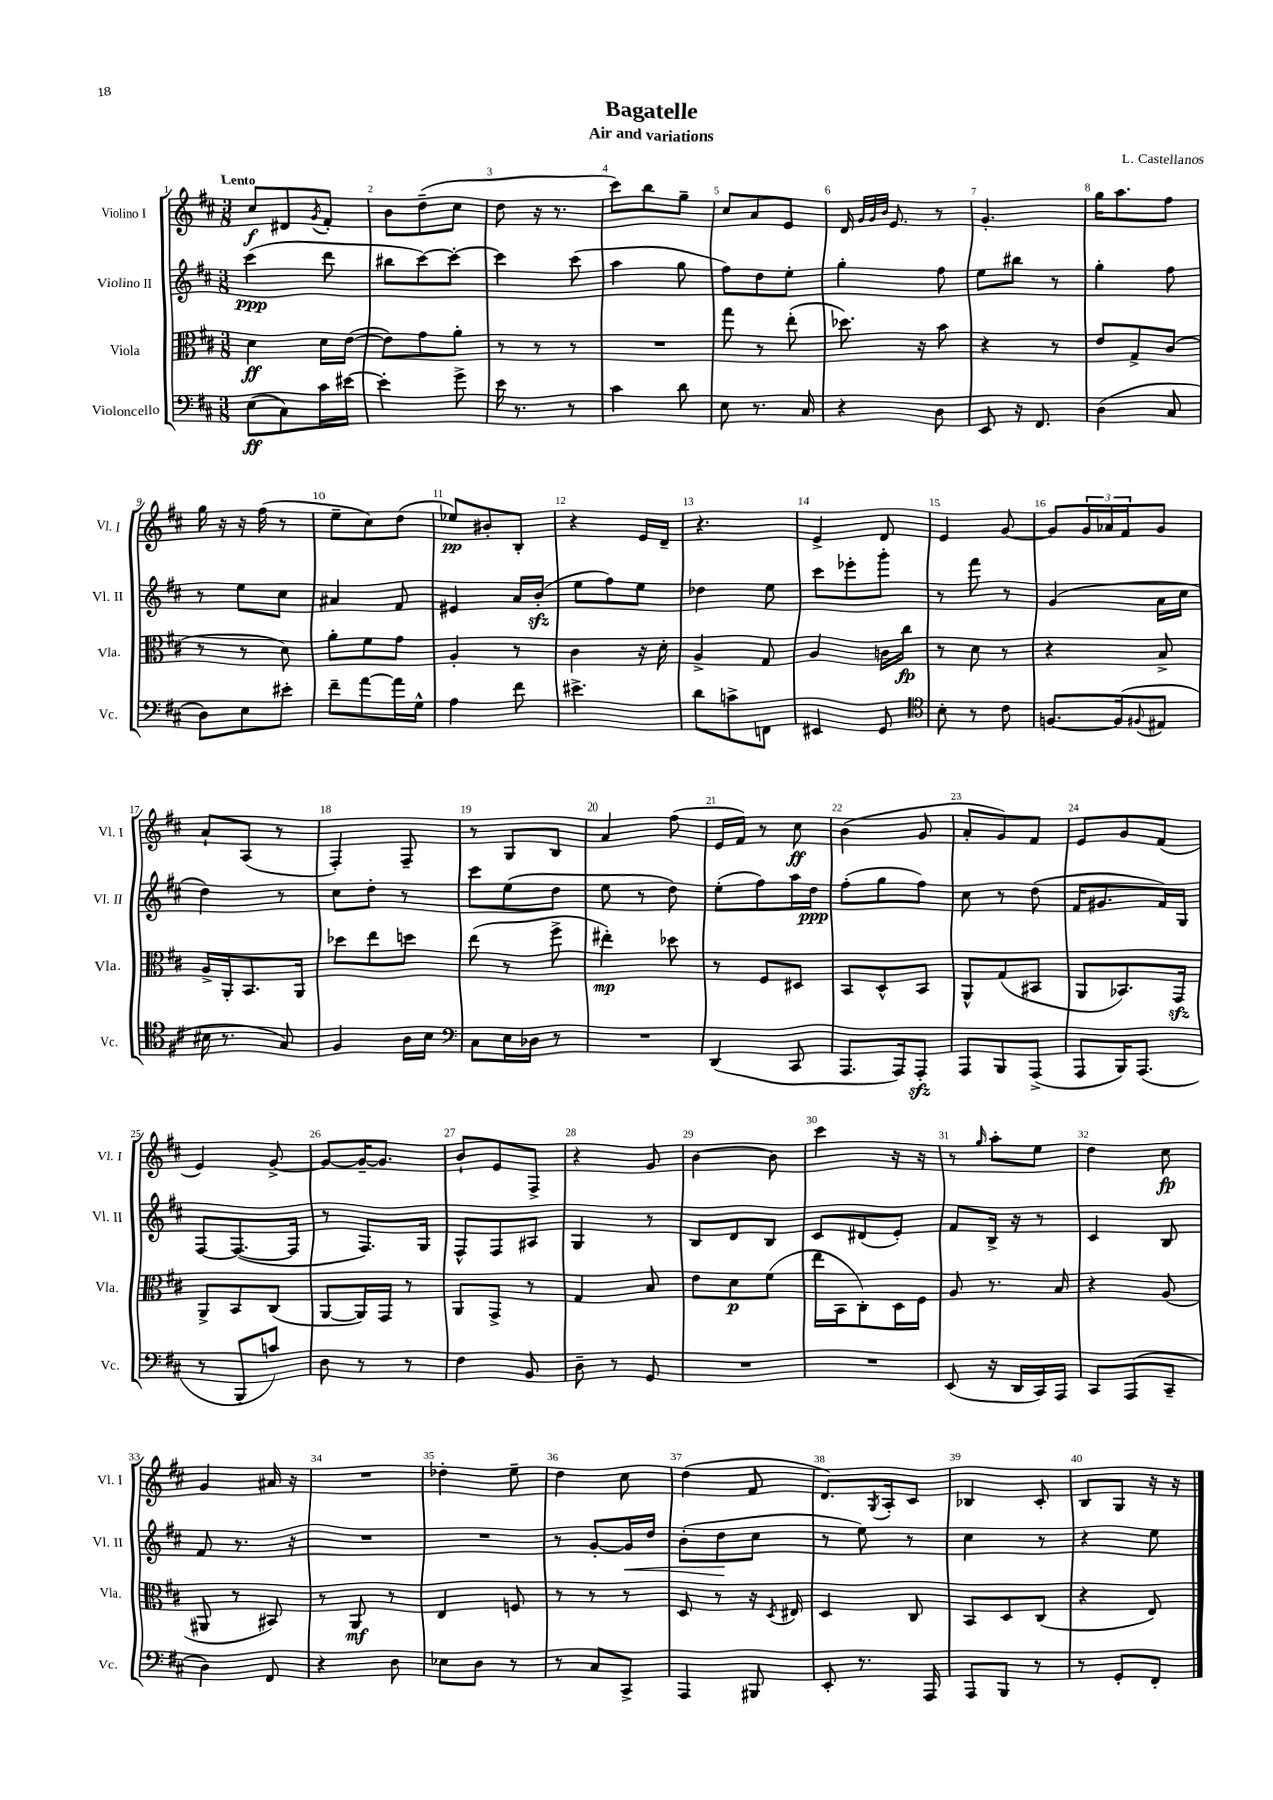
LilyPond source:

\header { title = "Bagatelle" composer = "L. Castellanos" subtitle = "Air and variations" }
<<
\new StaffGroup <<
\new Staff = "s0" \with { instrumentName = "Violino I" shortInstrumentName = "Vl. I" } {
    \clef treble \key d \major \numericTimeSignature \time 3/8 \tempo "Lento"
    cis''8\f dis'8 \acciaccatura { g'8 } fis'8-. |
    b'8 d''8--( cis''8 |
    d''8 r16 r8. |
    cis'''8) b''8 g''8-- |
    cis''8 a'8 e'8 |
    d'16 \grace { g'32 g'32 b'32 } e'8. r8 |
    g'4.-. |
    g''16 a''8. fis''8 |
    g''16 r16 r16 fis''16( r8 |
    e''8-- cis''8) d''8( |
    ees''8\pp) bis'8-. b8-. |
    r4 e'16 d'16-- |
    r4. |
    e'4-> d'8 |
    e'4 g'8~ |
    g'8 \tuplet 3/2 { g'16 aes'16 fis'16 } g'8 |
    a'8-! a8( r8 |
    fis4-.) fis8-- |
    r8 g8 b8 |
    a'4 fis''8( |
    e'16 fis'16) r8 cis''8\ff |
    b'4( g'8 |
    a'8-. g'8) fis'8 |
    e'8 g'8 fis'8( |
    e'4) g'8~-> |
    g'8~ g'16~-- g'8. |
    b'8-! e'8 fis8-> |
    r4 g'8 |
    b'4~ b'8 |
    cis'''4 r16 r16 |
    r8 \grace { g''16 } a''8-. e''8 |
    d''4 cis''8\fp |
    g'4 ais'16 r16 |
    R4. |
    des''4-. e''8-- |
    d''4 cis''8 |
    d''4( fis'8 |
    d'8.) \acciaccatura { g8 } a16-. cis'8 |
    bes4 cis'8-. |
    b8 g8 r16 r16 \bar "|." |
}
\new Staff = "s1" \with { instrumentName = "Violino II" shortInstrumentName = "Vl. II" } {
    \clef treble \key d \major \numericTimeSignature \time 3/8
    cis'''4\ppp( d'''8 |
    bis''8 cis'''8~) cis'''8~-. |
    cis'''4 cis'''8( |
    a''4 g''8 |
    fis''8) d''8 e''8-. |
    g''4-. fis''8 |
    e''8 bis''8 r8 |
    g''4-. fis''8 |
    r8 e''8 cis''8 |
    ais'4 fis'8 |
    eis'4 a'16 b'16-.\sfz( |
    e''8 fis''8) e''8 |
    des''4 e''8 |
    cis'''8 ees'''8-. g'''8-. |
    r8 fis'''8 r8 |
    g'4( a'16 cis''16 |
    d''4) r8 |
    cis''8 d''8-. r8 |
    cis'''8 e''8( d''8 |
    e''8 r8 d''8) |
    e''8-.( fis''8) a''16 d''16\ppp |
    fis''8-.( g''8 fis''8) |
    cis''8 r8 d''8( |
    fis'16 gis'8. fis'16) g16 |
    fis8~ fis8.~( fis16 |
    r8 fis8.) g16 |
    fis8-^ fis8 ais8 |
    g4 r8 |
    b8 d'8 b8 |
    cis'8 dis'8( e'8-.) |
    fis'8 b16-> r16 r8 |
    cis'4 b8 |
    fis'8 r8. r16 |
    R4. |
    R4. |
    r8 g'8~-. g'16\< d''16 |
    b'8-.( d''8\! cis''8 |
    r8 e''8) r8 |
    cis''4 r8 |
    r4 e''8 \bar "|." |
}
\new Staff = "s2" \with { instrumentName = "Viola" shortInstrumentName = "Vla." } {
    \clef alto \key d \major \numericTimeSignature \time 3/8
    d'4\ff d'16 e'16~( |
    e'8) g'8 a'8-. |
    r8 r8 r8 |
    R4. |
    g''8 r8 e''8-.( |
    des''8.) r16 b'8 |
    r4 r8 |
    e'8 g8-> cis'8( |
    r8 r8 d'8) |
    a'8-. fis'8 g'8 |
    a4-. r8 |
    cis'4 r16 d'16-. |
    a4-> g8 |
    a4 c'16 cis''16\fp |
    r8 d'8 r8 |
    r4 b8-> |
    a16-> a,16-. b,8. a,16 |
    des''8 e''8 d''8 |
    e''8( r8 fis''8-> |
    eis''4-.\mp) des''8 |
    r8 fis8 dis8 |
    b,8 d8-^ b,8 |
    a,8-^ g8( bis,8 |
    a,8 bes,8.) g,16\sfz |
    a,8-> b,8 cis8( |
    a,8~ a,16) g,16 r8 |
    a,8 g,8-> r8 |
    g4 b8 |
    e'8 d'8\p fis'8( |
    e''16 b,16 cis8-.) d16 fis16 |
    a8 r8. b16 |
    r4 a8( |
    ais,8 r8 bis,8) |
    r8 a,8\mf r8 |
    e4 f8 |
    r8 r8 r8 |
    d8 r8 r16 \acciaccatura { d8 } eis16 |
    d4 cis8 |
    b,8 d8 cis8( |
    r4 e8) \bar "|." |
}
\new Staff = "s3" \with { instrumentName = "Violoncello" shortInstrumentName = "Vc." } {
    \clef bass \key d \major \numericTimeSignature \time 3/8
    e8\ff( cis8) cis'16 eis'16~ |
    eis'4-. g'8-> |
    e'16 r8. r8 |
    cis'4 d'8 |
    e8 r8. cis16 |
    r4 d8 |
    e,8 r16 fis,8. |
    d4( cis8 |
    d8) e8 eis'8-. |
    fis'8-- a'8~ a'16 g16-^ |
    a4 fis'8 |
    eis'4.-> |
    d'8 c'8-> f,8 |
    eis,4 g,8 |
    \clef tenor b8-. r8 cis'8 |
    f8.~ f16( \appoggiatura { fis8 } eis8 |
    bis16 r8. g8) |
    fis4 a16 b16 |
    \clef bass cis8 e16 des16 r8 |
    R4. |
    d,4( cis,8 |
    a,,8. a,,16) a,,8-.\sfz |
    a,,8 b,,8 a,,8->( |
    a,,8 b,,16) a,,8.( |
    r8 b,,8-. c'8) |
    d8 r8 r8 |
    fis4 b,8 |
    d8-- r8 g,8 |
    R4. |
    R4. |
    e,8( r16 d,16 cis,16) a,,16 |
    cis,8 a,,8( cis,8-- |
    d4) fis,8 |
    r4 d8 |
    ees8 d8 r8 |
    r8 cis8 cis,8-> |
    a,,4 bis,,8 |
    e,8-. r8. a,,16 |
    a,,8 b,,8 r8 |
    r8 g,8-. fis,8-. \bar "|." |
}
>>
>>
\layout { \context { \Score \override BarNumber.break-visibility = ##(#f #t #t) barNumberVisibility = #all-bar-numbers-visible } }
